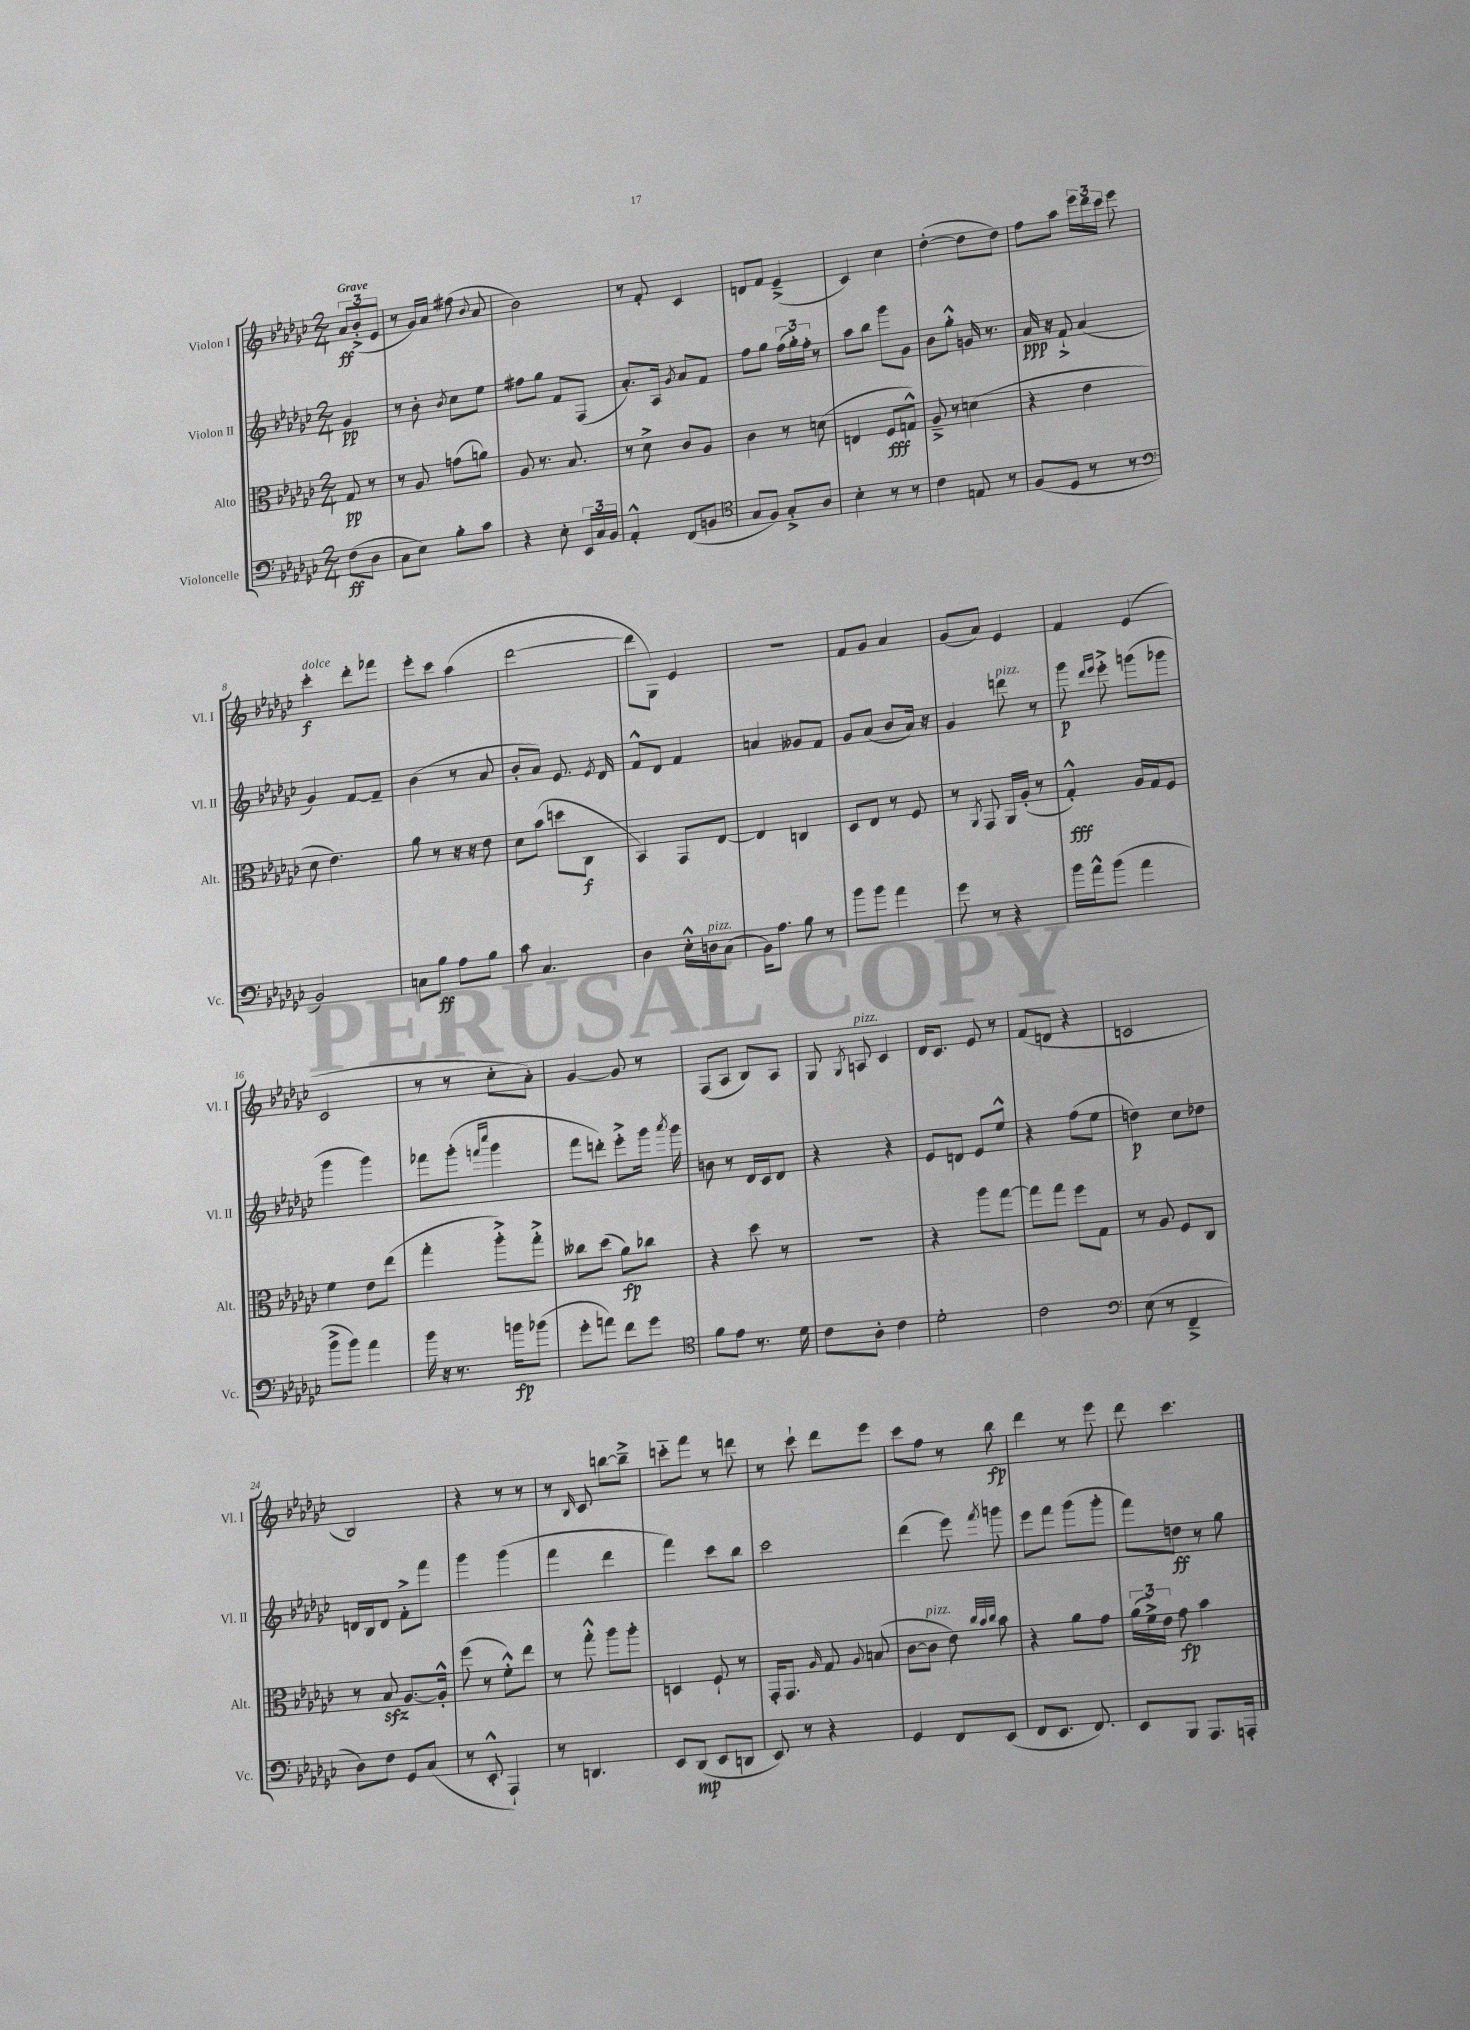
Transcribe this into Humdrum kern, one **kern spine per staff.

**kern	**kern	**kern	**kern
*staff4	*staff3	*staff2	*staff1
*clefF4	*clefC3	*clefG2	*clefG2
*k[b-e-a-d-g-c-]	*k[b-e-a-d-g-c-]	*k[b-e-a-d-g-c-]	*k[b-e-a-d-g-c-]
*M2/4	*M2/4	*M2/4	*M2/4
(8F	8G-	4g-	12a-
.	.	.	(12b-'^
8D-	8r	.	.
.	.	.	12e-
=	=	=	=
8C-	8r	8r	8r
8E-)	8A-	8b-'	16g-)
.	.	.	16a-
.	.	8qb-	.
8B-'	(8g	8cc-	(8ff#
.	.	.	8qqb-
8c-	8a)	8ee-	8a-
=	=	=	=
4r	8A-	8ff#	2b-)
.	8.r	8gg-	.
8E-'	.	8f	.
.	8.B-	.	.
24EE-	.	(8F	.
24C-	.	.	.
24BB-	.	.	.
=	=	=	=
4AA-'^^	8r	8.a-')	8r
.	8d-^	.	8f'
.	.	16A-	.
.	.	8qg-	.
(8FF	8c-	8a-	4c-
8BB	8A-	8f	.
=	=	=	=
*clefC4	*	*	*
8G-	4c-	8ff	8d
8F)	.	8gg-	8f
8G-'^	8r	(24ff	(4e-~^
.	.	24gg-')	.
.	.	24ff'	.
8A-	(8d	8r	.
=	=	=	=
4B-'	4E	8aa-	4c-)
.	.	8bb-	.
8r	8F	8ggg-	4cc-
8r	8G^^)	8g-	.
=	=	=	=
4c-	8A-~^	8b-	([4dd-'
.	8r	8gg-'^^	.
8E	(4d	16g	8dd-]
.	.	8.r	.
8r	.	.	8dd-)
=	=	=	=
(8F	4r	16a-	8ff
.	.	16r	.
8D-	.	8f`^	8aa-
8r	4e-	(4a-	24eee-
.	.	.	24ddd-
.	.	.	24ccc-
8r	.	.	8eee-
=	=	=	=
*clefF4	*	*	*
2BB-)	8d-	4g-)	4ccc-'
.	4.e-)	.	.
.	.	[8f	8ddd-'
.	.	8f~]	8fff-
=	=	=	=
8C	8a-	(4b-	8eee-'
8B-	8r	.	8ccc-
8A-	16r	8r	(4aa-
.	16r	.	.
8B-	8e-	8a-	.
=	=	=	=
8c-	8d-	8b-'	[2ddd-
4.C-	(8b-	8a-)	.
.	8dd	8.e-	.
.	8C-	.	.
.	.	8qe-	.
.	.	16d-	.
=	=	=	=
4D-	4BB-)	8f^^	8ddd-]
.	.	8d-	8G-)
16E-'^^	8GG-	4f	4e-
16D	.	.	.
(8C-	[8E-	.	.
=	=	=	=
16BB-)	4E-]	4a	2r
8.A-	.	.	.
8B-	4C	8g--	.
8r	.	8f	.
=	=	=	=
8b-	8D-	8g-	8f
8b-	8E-	(8a-	8g-
4a-	8r	8b-	4a-
.	8F	16a-)	.
.	.	16r	.
=	=	=	=
8g-	8r	4g-	(8g-
.	8qAA-	.	.
8r	8GG-	.	8a-)
4r	16AA-	8ddd	4e-
.	(16A-'	.	.
.	8r	8r	.
=	=	=	=
16b-	4G-'^^)	8ggg-	4f
16a-^^	.	.	.
.	.	16qqddd-	.
.	.	16qqeee-	.
(8b-	.	8eee-'^	.
4a-	16A-	(8ggg	(4e-
.	16G-	.	.
.	8F	8ggg-	.
=	=	=	=
8b-^	4f	4ggg-	2c-
8b-)	.	.	.
4a-	8e-	4ggg-)	.
.	(8ee-	.	.
=	=	=	=
16b-	4gg-'	8fff-	8r
16r	.	.	.
8.r	.	(8ggg-'	8r
.	.	16qqfff	.
.	.	16qqcccc-	.
.	8aa-'^)	4ggg-	8cc-'
16b	.	.	.
(8b-	8gg-'^	.	8a-')
=	=	=	=
8g-'	8cc--	8fff	[4g-
8a)	(8dd-	8ddd')	.
8f	8a-)	8eee-'^	8g-]
8g-	8cc-	16ggg-	8r
.	.	8qaaa-	.
.	.	16ggg-	.
=	=	=	=
*clefC4	*	*	*
8f	4r	8b	(8F
8e-	.	8r	8A-
8.r	8dd-	16d-	8B-)
.	.	16c-	.
.	8r	8d-	8A-
16d-	.	.	.
=	=	=	=
8c-	2r	4r	8G-
.	.	.	8qG-
8A-'	.	.	8A
4c-	.	4r	4c-
=	=	=	=
2d-'	4r	8e-	16d-
.	.	.	8.c-
.	.	8d	.
.	8aa-	8e-	8e-
.	[8gg-	8ee-^^	8r
=	=	=	=
2c-	8gg-]	4r	(8f
.	8gg-	.	8d
.	8ff	(8ff	4r
.	8G-	8ee-	.
=	=	=	=
*clefF4	*	*	*
(8E-	8r	4dd)	2c
8r	8A-	.	.
4FF~^	8F	8cc-	.
.	8C-	8dd-	.
=	=	=	=
8D-)	8r	16d	2B-)
.	.	16B-	.
8F	8B-	8d	.
8GG-	[8.A-	8f'^	.
(8C-	.	8fff	.
.	16A-'^^]	.	.
=	=	=	=
8r	(8ff	4ggg-	4r
8EE-'^^	8r	.	.
4AAA-`)	8f'^^)	(4ggg-	8r
.	8ee-	.	8r
=	=	=	=
8r	8r	4fff	8r
.	.	.	16qqB-
4.DD	8gg-'^^	.	8c-
.	8aa-	4ddd-	[8bb
.	8aa-'	.	8bb~^]
=	=	=	=
8EE-	4D	4fff)	8ccc'~
(8DD-	.	.	8fff
8EE-	8F`	8ccc-	8r
8DD	8r	8bb-	8ddd
=	=	=	=
8EE-)	16GG-'	2ccc-	8r
.	8.GG-	.	.
8r	.	.	8ccc-`
.	16qqA-	.	.
4r	8G-	.	8ddd-
.	8qqA-	.	.
.	(8B	.	8eee-
=	=	=	=
4GG-	[8c-	(4ddd-	8ccc-
.	8c-]	.	8ff
8FF	8e-)	8eee-)	8r
.	32qqcc-	.	.
.	32qqb-	.	.
.	32qqcc-	8qfff	.
(8EE-	8b-	8ggg	8bb-
=	=	=	=
8FF	4r	8eee-	4ddd-
8.EE-	.	8fff	.
.	8a-	(8ggg-	8r
8.FF)	.	.	.
.	8g-	8ggg-'	8eee-
=	=	=	=
8EE-	(24a-	8fff)	8ddd-
.	24f^)	.	.
.	24e-	.	.
8BBB-	8g-	8dd	4.ccc-
8.AAA-	4b-	8r	.
.	.	8gg-	.
16AAA'	.	.	.
==	==	==	==
*-	*-	*-	*-
